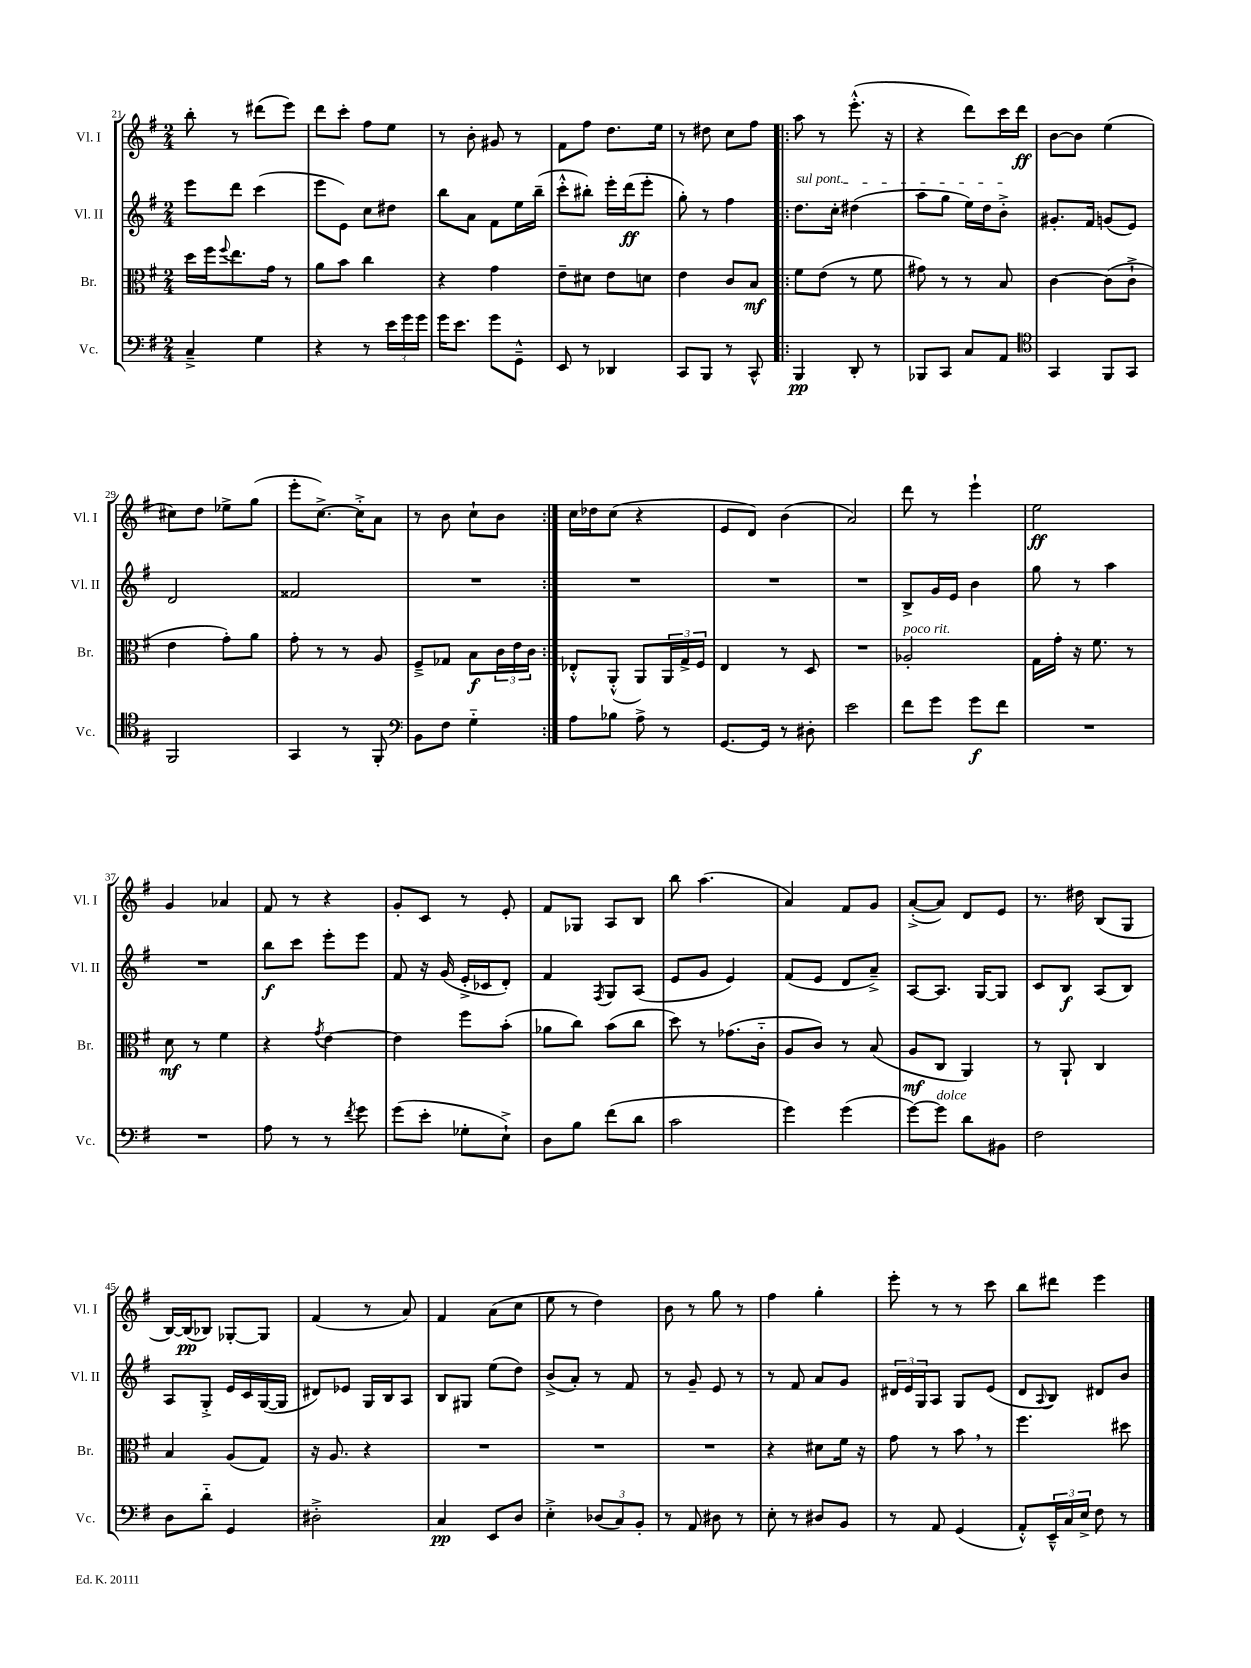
<<
\new StaffGroup <<
\new Staff = "s0" \with { instrumentName = "Vl. I" shortInstrumentName = "Vl. I" } {
    \clef treble \key g \major \numericTimeSignature \time 2/4
    b''8-. r8 dis'''8( e'''8) |
    d'''8 c'''8-. fis''8 e''8 |
    r8 b'8-. gis'8 r8 |
    fis'8 fis''8 d''8. e''16 |
    r8 dis''8 c''8 fis''8 |
    \repeat volta 2 { a''8 r8 e'''8.-.-^( r16 |
    r4 d'''8) c'''16 d'''16\ff |
    b'8~ b'8 e''4( |
    cis''8) d''8 ees''8-> g''8( |
    e'''8-. c''8.~->) c''16-.-> a'8 |
    r8 b'8 c''8-! b'8 | }
    c''16 des''16 c''8( r4 |
    e'8 d'8) b'4( |
    a'2) |
    d'''8 r8 e'''4-! |
    e''2\ff |
    g'4 aes'4 |
    fis'8 r8 r4 |
    g'8-. c'8 r8 e'8-. |
    fis'8 ges8 a8 b8 |
    b''8 a''4.( |
    a'4) fis'8 g'8 |
    a'8~-.->( a'8) d'8 e'8 |
    r8. dis''16 b8( g8 |
    b16~) b16\pp( bes8) ges8~-. ges8 |
    fis'4( r8 a'8) |
    fis'4 a'8( c''8 |
    e''8 r8 d''4) |
    b'8 r8 g''8 r8 |
    fis''4 g''4-. |
    e'''8-. r8 r8 c'''8 |
    b''8 dis'''8 e'''4 \bar "|." |
}
\new Staff = "s1" \with { instrumentName = "Vl. II" shortInstrumentName = "Vl. II" } {
    \clef treble \key g \major \numericTimeSignature \time 2/4
    e'''8 d'''8 c'''4( |
    e'''8 e'8) c''8 dis''8 |
    b''8 a'8 fis'8 e''16 b''16--( |
    c'''8-.-^ bis''8-.) e'''16-. d'''16\ff( e'''8-. |
    g''8-.) r8 fis''4 |
    \repeat volta 2 { \once \override TextSpanner.bound-details.left.text = \markup { \italic "sul pont." } d''8.\startTextSpan c''16-. dis''4( |
    a''8 g''8 e''16) d''16 b'8-.->\stopTextSpan |
    gis'8.-. fis'16 g'8( e'8) |
    d'2 |
    fisis'2 |
    R2 | }
    R2 |
    R2 |
    R2 |
    b8-> g'16 e'16 b'4 |
    g''8 r8 a''4 |
    R2 |
    b''8\f c'''8 e'''8-. e'''8 |
    fis'8 r16 g'16( e'16-.-> ces'16 d'8-.) |
    fis'4 \acciaccatura { fis8 } g8 a8( |
    e'8 g'8 e'4) |
    fis'8( e'8 d'8 a'8--->) |
    a8~ a8. g16~ g8 |
    c'8 b8\f a8( b8) |
    a8 g8-.-> e'16 c'16 g16~( g16 |
    dis'8) ees'8 g16 b16 a8 |
    b8 gis8 e''8( d''8) |
    b'8->( a'8-.) r8 fis'8 |
    r8 g'8-- e'8 r8 |
    r8 fis'8 a'8 g'8 |
    \tuplet 3/2 { dis'16 e'16 g16 } a8 g8 e'8( |
    d'8 \appoggiatura { a8 } b8) dis'8 b'8 \bar "|." |
}
\new Staff = "s2" \with { instrumentName = "Br." shortInstrumentName = "Br." } {
    \clef alto \key g \major \numericTimeSignature \time 2/4
    d''16 fis''16 \appoggiatura { fis''8 } e''8. g'16 r8 |
    a'8 b'8 c''4 |
    r4 g'4 |
    e'8-- dis'8 e'8 d'8 |
    e'4 c'8 b8\mf |
    \repeat volta 2 { fis'8 e'8( r8 fis'8 |
    gis'8) r8 r8 b8 |
    c'4~ c'8( c'8-!-> |
    e'4 g'8-.) a'8 |
    g'8-. r8 r8 a8 |
    fis8---> ges8 b8\f \tuplet 3/2 { c'16 e'16 c'16 } | }
    ees8-.-^ a,8-.-^( a,8) \tuplet 3/2 { a,16 g16-> fis16 } |
    e4 r8 d8 |
    R2 |
    aes2-.^\markup { \italic "poco rit." } |
    g16 g'16-. r16 fis'8. r8 |
    d'8\mf r8 fis'4 |
    r4 \acciaccatura { g'8 } e'4~ |
    e'4 fis''8 b'8-.( |
    aes'8 c''8) b'8( c''8 |
    d''8) r8 ges'8.( c'16-_ |
    a8 c'8) r8 b8( |
    a8\mf c8 a,4) |
    r8 a,8-! c4 |
    b4 a8( g8) |
    r16 a8. r4 |
    R2 |
    R2 |
    R2 |
    r4 dis'8 fis'16 r16 |
    g'8 r8 b'8 \breathe r8 |
    fis''4. dis''8 \bar "|." |
}
\new Staff = "s3" \with { instrumentName = "Vc." shortInstrumentName = "Vc." } {
    \clef bass \key g \major \numericTimeSignature \time 2/4
    c4---> g4 |
    r4 r8 \tuplet 3/2 { e'16 g'16 g'16 } |
    g'16 e'8. g'8 g,8---^ |
    e,8 r8 des,4 |
    c,8 b,,8 r8 c,8-^ |
    \repeat volta 2 { b,,4\pp d,8-. r8 |
    bes,,8 c,8 c8 a,8 |
    \clef tenor g,4 fis,8 g,8 |
    fis,2 |
    g,4 r8 fis,8-. |
    \clef bass b,8 fis8 g4-_ | }
    a8 bes8 a8-> r8 |
    g,8.~ g,16 r8 dis8-. |
    e'2 |
    fis'8 g'8 g'8\f fis'8 |
    R2 |
    R2 |
    a8 r8 r8 \acciaccatura { fis'8 } g'8 |
    g'8( e'8-. ges8-. e8-!->) |
    d8 b8 fis'8( d'8 |
    c'2 |
    g'4) g'4( |
    g'8~) g'8^\markup { \italic "dolce" } d'8 bis,8 |
    fis2 |
    d8 d'8-_ g,4 |
    dis2-.-> |
    c4\pp e,8 d8 |
    e4-.-> \tuplet 3/2 { des8( c8) b,8-. } |
    r8 a,8 dis8 r8 |
    e8-. r8 dis8 b,8 |
    r8 a,8 g,4( |
    a,8-.-^) \tuplet 3/2 { e,16---^ c16 e16-> } fis8 r8 \bar "|." |
}
>>
>>
\layout { \context { \Score currentBarNumber = #21 } }
